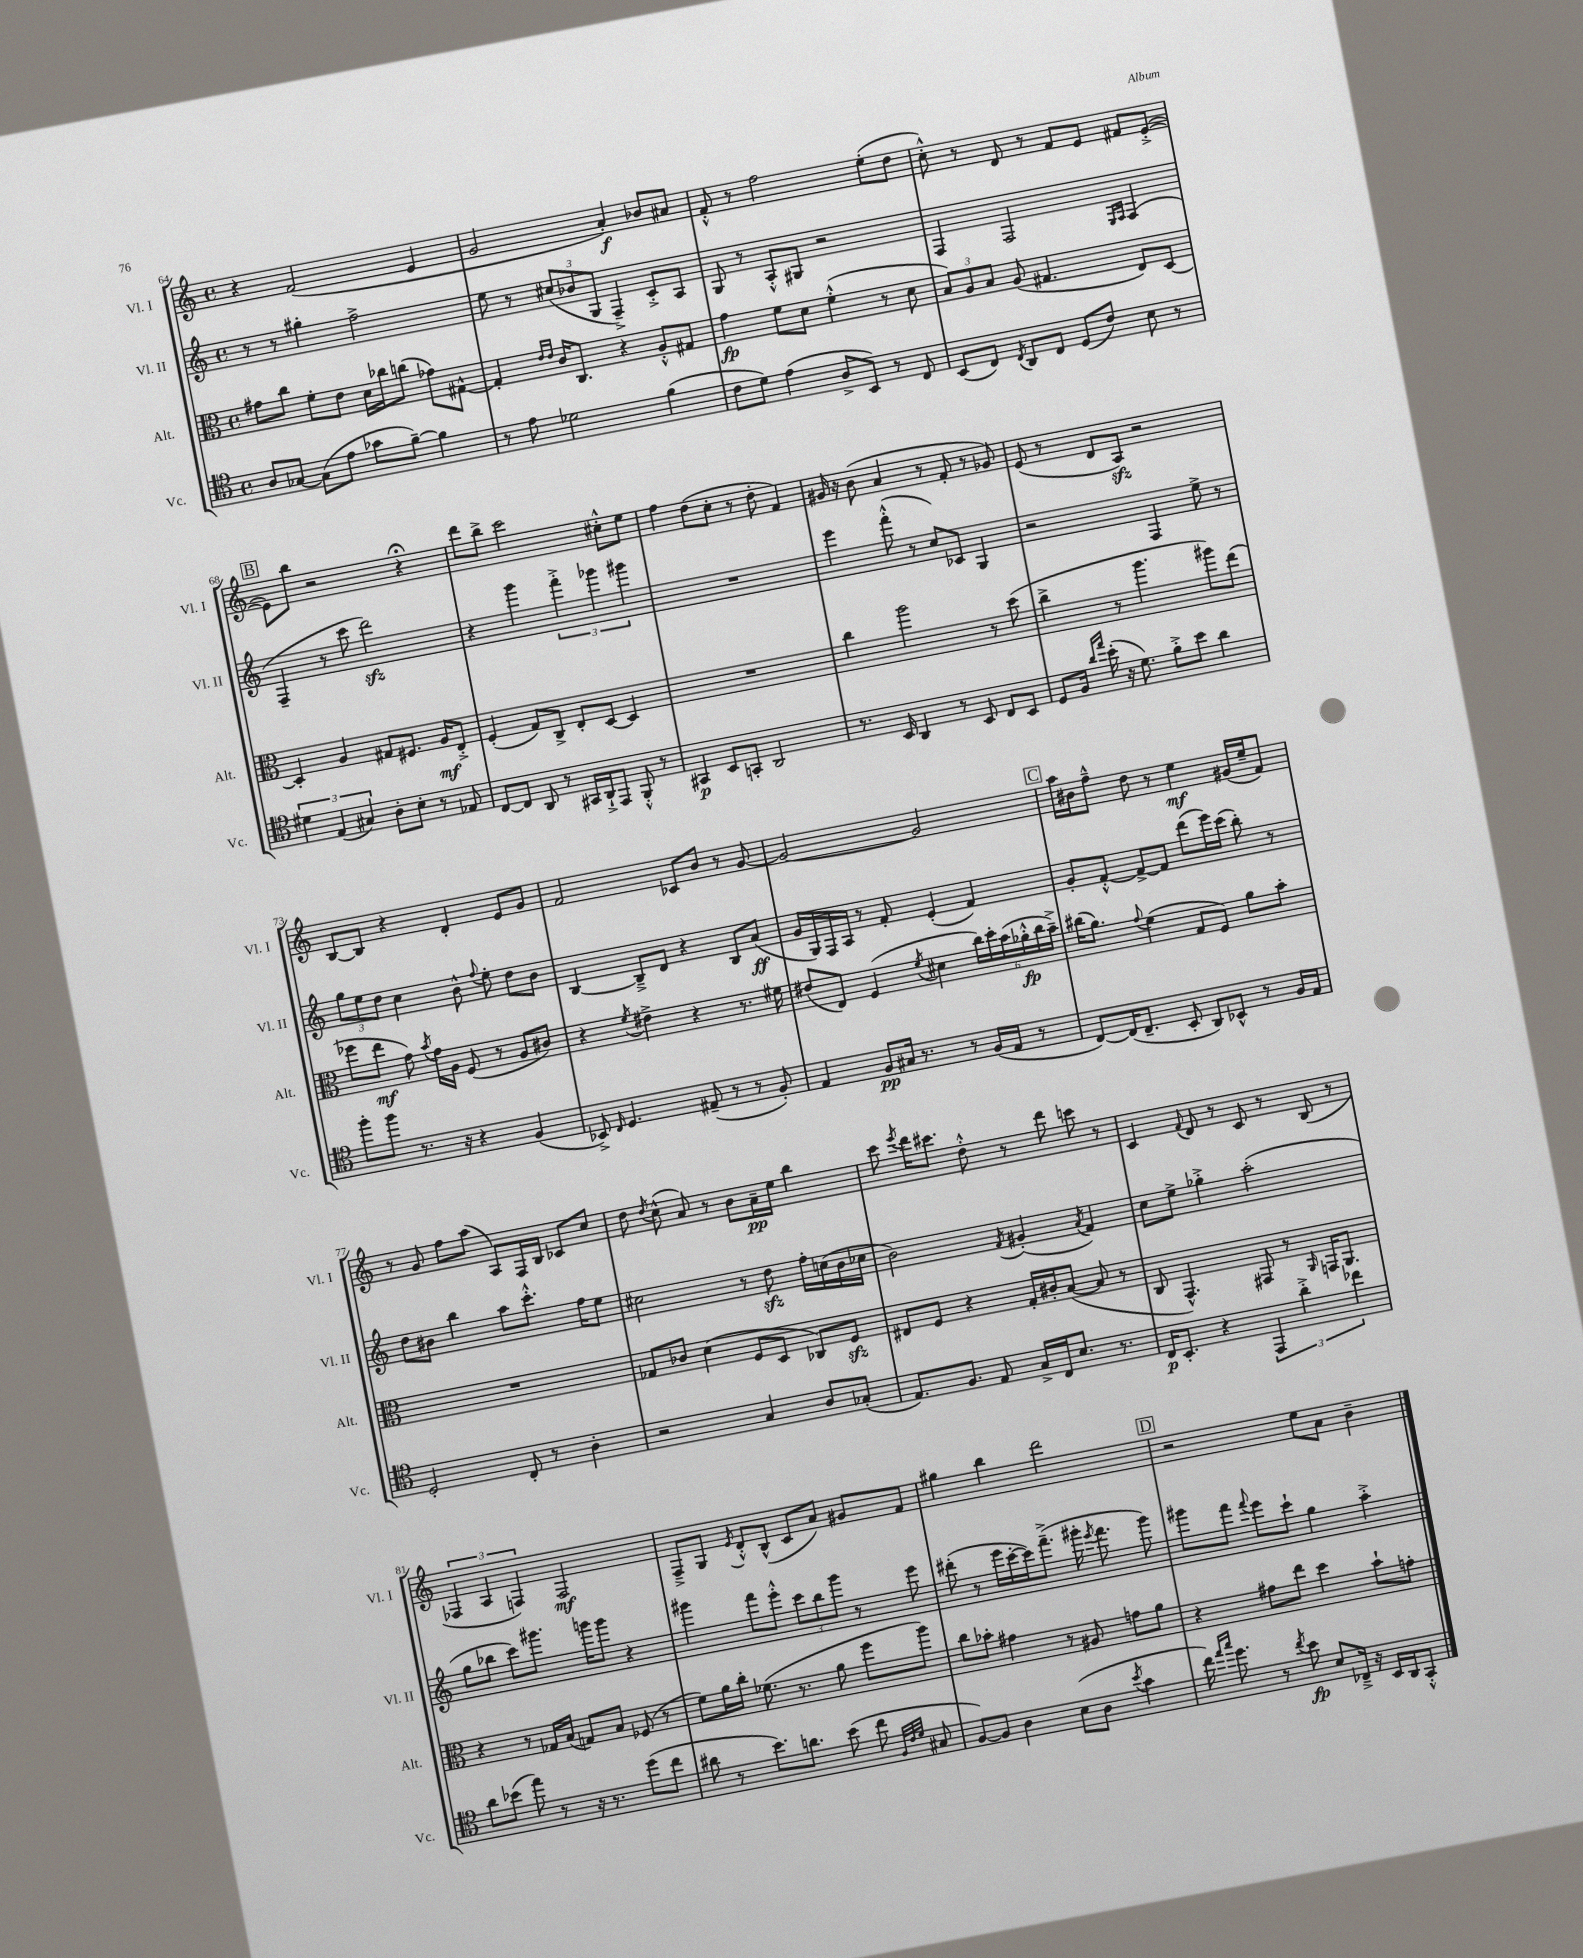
<<
\new StaffGroup <<
\new Staff = "s0" \with { instrumentName = "Vl. I" shortInstrumentName = "Vl. I" } {
    \clef treble \key c \major \defaultTimeSignature \time 4/4
    \autoBeamOff r4 f'2( e'4 |
    g'2 a'4-.\f) bes'8[ ais'8] |
    f'8-.-^ r8 f''2 e''8[-.( d''8] |
    c''8-.-^) r8 d'8 r8 f'8[ e'8] fis'8[ e'8]~-.->( |
    \mark \markup { \box "B" } e'8[) b''8] r2 r4\fermata |
    d'''8[ b''8]-> c'''2 cis''8[-.-^ e''8] |
    f''4 d''8[( c''8]-. r8 d''8-. f'4) |
    gis'16 r16 b'8( a'4 r8 f'8-. r8 ges'8) |
    e'8( r8 d'8[ a8]\sfz) r2 |
    b8[~ b8] r4 d'4-. e'8[ g'8] |
    f'2 ces'8[ b'8] r8 g'8~ |
    g'2~ g'2 |
    \mark \markup { \box "C" } a''16[ bis'16 f''8]---^ d''8 r8 e''4\mf gis'16[( e''16-- f'8]) |
    r8 g'8 f''8[ a''8]( a8[) f16 b16] ces'8[ c''8] |
    d''8 \acciaccatura { d''8 } c''8-^( a'8) r8 b'8[ a'16--\pp e''16] b''4 |
    c'''8 \acciaccatura { e'''8 } d'''16[ cis'''8.] d''8-.-^ r8 d'''8 c'''8 r8 |
    c'4 \appoggiatura { f'8 } d'8 r8 c'8 r8 b8( r8 |
    \tuplet 3/2 { fes4 a4 f4) } f2\mf |
    f8[---> g8] \acciaccatura { e'8 } d'8[-.-^ b8]-^( c'8[ a'8]) gis'8[ f'8] |
    gis''4 b''4 d'''2 |
    \mark \markup { \box "D" } r2 e''8[ a'8] b'4-- \bar "|." |
}
\new Staff = "s1" \with { instrumentName = "Vl. II" shortInstrumentName = "Vl. II" } {
    \clef treble \key c \major \defaultTimeSignature \time 4/4
    \autoBeamOff r8 r8 gis''4-. f''2-> |
    e''8 r8 \tuplet 3/2 { cis''8[( bes'8 g8] } f4--->) c'8[-.-> a8] |
    g8 r8 a8[-.-^ gis8] r2 |
    f4 f2 \grace { e16[ f16] } f4( |
    \mark \markup { \box "B" } f4-- r8 c'''8 d'''2\sfz) |
    r4 g'''4 \tuplet 3/2 { f'''4-.-> ges'''4 gis'''4 } |
    R1 |
    e'''4 f'''8-.-^( r8 c''8[) ces'8] g4 |
    r2 f4 e''8-> r8 |
    \tuplet 3/2 { g''8[ e''8 d''8] } c''4 b'8-^ \appoggiatura { f''8 } e''8-. d''8[ b'8] |
    b4~ b8[---> d'8] r4 b8[ a'8]\ff( |
    g'16[ g16) f16 a16] r8 f'8-. e'4-.( f'4) |
    \mark \markup { \box "C" } g'8[-. f'8]~-.-^ f'8[~-> f'8] d'''8[( e'''16) c'''16]( b''8-.) r8 |
    d''8[ bis'8] b''4 a''8[ c'''8.]-.-^ f''16[ e''8] |
    cis''2 r8 d''8\sfz f''16[-. c''16( b'16 ces''16] |
    b'2) \acciaccatura { f'8 } gis'4-.( \acciaccatura { a'8 } f'4) |
    c''8[ e''8]-> ges''4-.-> a''2-.( |
    g''8[ bes''8] c'''8[) gis'''8.] g'''16[ g'''8] r4 |
    gis'''4 f'''8[ e'''8]-.-^ \tuplet 3/2 { c'''8[ b''8 gis'''8] } r8 e'''8 |
    dis'''8-.( r8 e'''16[ c'''16~-. c'''16) f'''8.]--->( gis'''16-. \acciaccatura { e'''8 } f'''8. gis'''8) |
    \mark \markup { \box "D" } gis'''8[ f'''8] \appoggiatura { f'''8 } e'''8[ c'''8]-! g''4 a''4-.-> \bar "|." |
}
\new Staff = "s2" \with { instrumentName = "Alt." shortInstrumentName = "Alt." } {
    \clef alto \key c \major \defaultTimeSignature \time 4/4
    \autoBeamOff gis'8[ c''8] f'8[-. e'8] d'16[ ces''16 c''8]( ges'8[) gis8]~-^ |
    gis4-. \grace { e'16[ e'16] } c'16[ c8.] r4 a8[-.-^ gis8] |
    g'4\fp f'8[ d'8] f'4-.-^( r8 d'8 |
    \tuplet 3/2 { b8[) a8 b8] } a8( gis4. e8[) d8]~ |
    \mark \markup { \box "B" } d4-. a4 gis8[ fis8.] a16[\mf e8]-.-> |
    f4-.( g8[) c8]-> e8[-. d8]~ d4 |
    R1 |
    c''4 a''2 r8 d''8( |
    c''4-> r8 a''4. ais''8[) e''8]( |
    fes''8[ e''8]\mf g'8) \acciaccatura { b'8 } g'16[ a16] f8( r8 a8[ cis'8]) |
    r4 \acciaccatura { f'8 } eis'4-> r4 r8. fis'16 |
    eis'8[( e8]) f4( \acciaccatura { f'8 } dis'4 \tuplet 6/4 { c''16[) d''16-. b'16( aes'16-.-^\fp c''16 b'16]--->) } |
    \mark \markup { \box "C" } cis''16[( a'8.]) \appoggiatura { g'8 } f'4( g8[ f8]) a'8[ b'8]-. |
    R1 |
    ges8[ ces'8] d'4( f8[ d8] ces8[) f8]\sfz |
    eis8[ f8] r4 g16[-. cis'16-. b8]~( b8 r8 |
    c8 g,4.-^) gis,8 r8 \grace { a,16 } g,16[ a,8.] |
    r4 r8 ges16[ b16]( g8[) b8] fes8( r8 |
    f'8[) a'16 c''16]-. fes'8.( r8. a'8 f''8[ a''8]) |
    c''8[ bes'8]-. gis'4 r8 ais8 g'8[ a'8] |
    \mark \markup { \box "D" } r4 gis'8[ e''8] d''4 b'8[-! g'8]-. \bar "|." |
}
\new Staff = "s3" \with { instrumentName = "Vc." shortInstrumentName = "Vc." } {
    \clef tenor \key c \major \defaultTimeSignature \time 4/4
    \autoBeamOff a8[ ges8]~ ges8[( e'8] ges'8[ f'8]~--) f'4 |
    r8 e'8 des'2 f'4( |
    c'8[ d'8]) e'4( a8[-> b,8]) r8 c8 |
    b,8[( c8]) \acciaccatura { c8 } a,8[ c8] d8[( c'8]) b8 r8 |
    \mark \markup { \box "B" } \tuplet 3/2 { dis'4 e4( gis4) } a8[-. b8]-. r8 ees8 |
    c8[~ c8] a,8 r8 gis,16[ a,16-!-> e,8] f,8-.-^ r8 |
    gis,4\p b,8[ g,8]-. a,2 |
    r8. b,16 a,4 r8 b,8 c8[ b,8] |
    d8[ f16] \grace { a'16[ e''16] } b'16-.( r16 d'8.) f'8[-.-> b'8] a'4 |
    f''8[-. f''8] r8. r16 r4 f4( |
    bes,8->) \grace { c16 } d4. eis8--( r8 r8 f8-.) |
    e4 f8[\pp gis16] r8. r8 f16[( e16] r8 |
    \mark \markup { \box "C" } c8[~) c16( c8.]-- b,8-. a,8[) bes,8]-^ r8 f16[ e16] |
    d2-. c8-. r8 a4-. |
    r2 g4 a8[ ges8]-.( |
    e8.[) f8.] e8 g16[-> c16 b8.] r8. |
    c16[\p b,8.]-. r4 \tuplet 3/2 { e,4 a'4-.-> ces''4 } |
    a'8[ bes'8]( e''8) r8 r16 r8. d''8[( c''8] |
    ais'8 r8 b'8.[) a'8.] b'8( c''8 \grace { f32[ c'32 d'32] } gis8 |
    f8[~) f8] a4 b8[( a8] \acciaccatura { b'8 } g'4 |
    \mark \markup { \box "D" } c''16) \grace { e''16[ g''16] } d''8. r8 \acciaccatura { c''8 } b'8\fp b8[ ces16]---> r16 b,16[ a,16 g,8]-.-^ \bar "|." |
}
>>
>>
\layout { \context { \Score currentBarNumber = #64 } }
